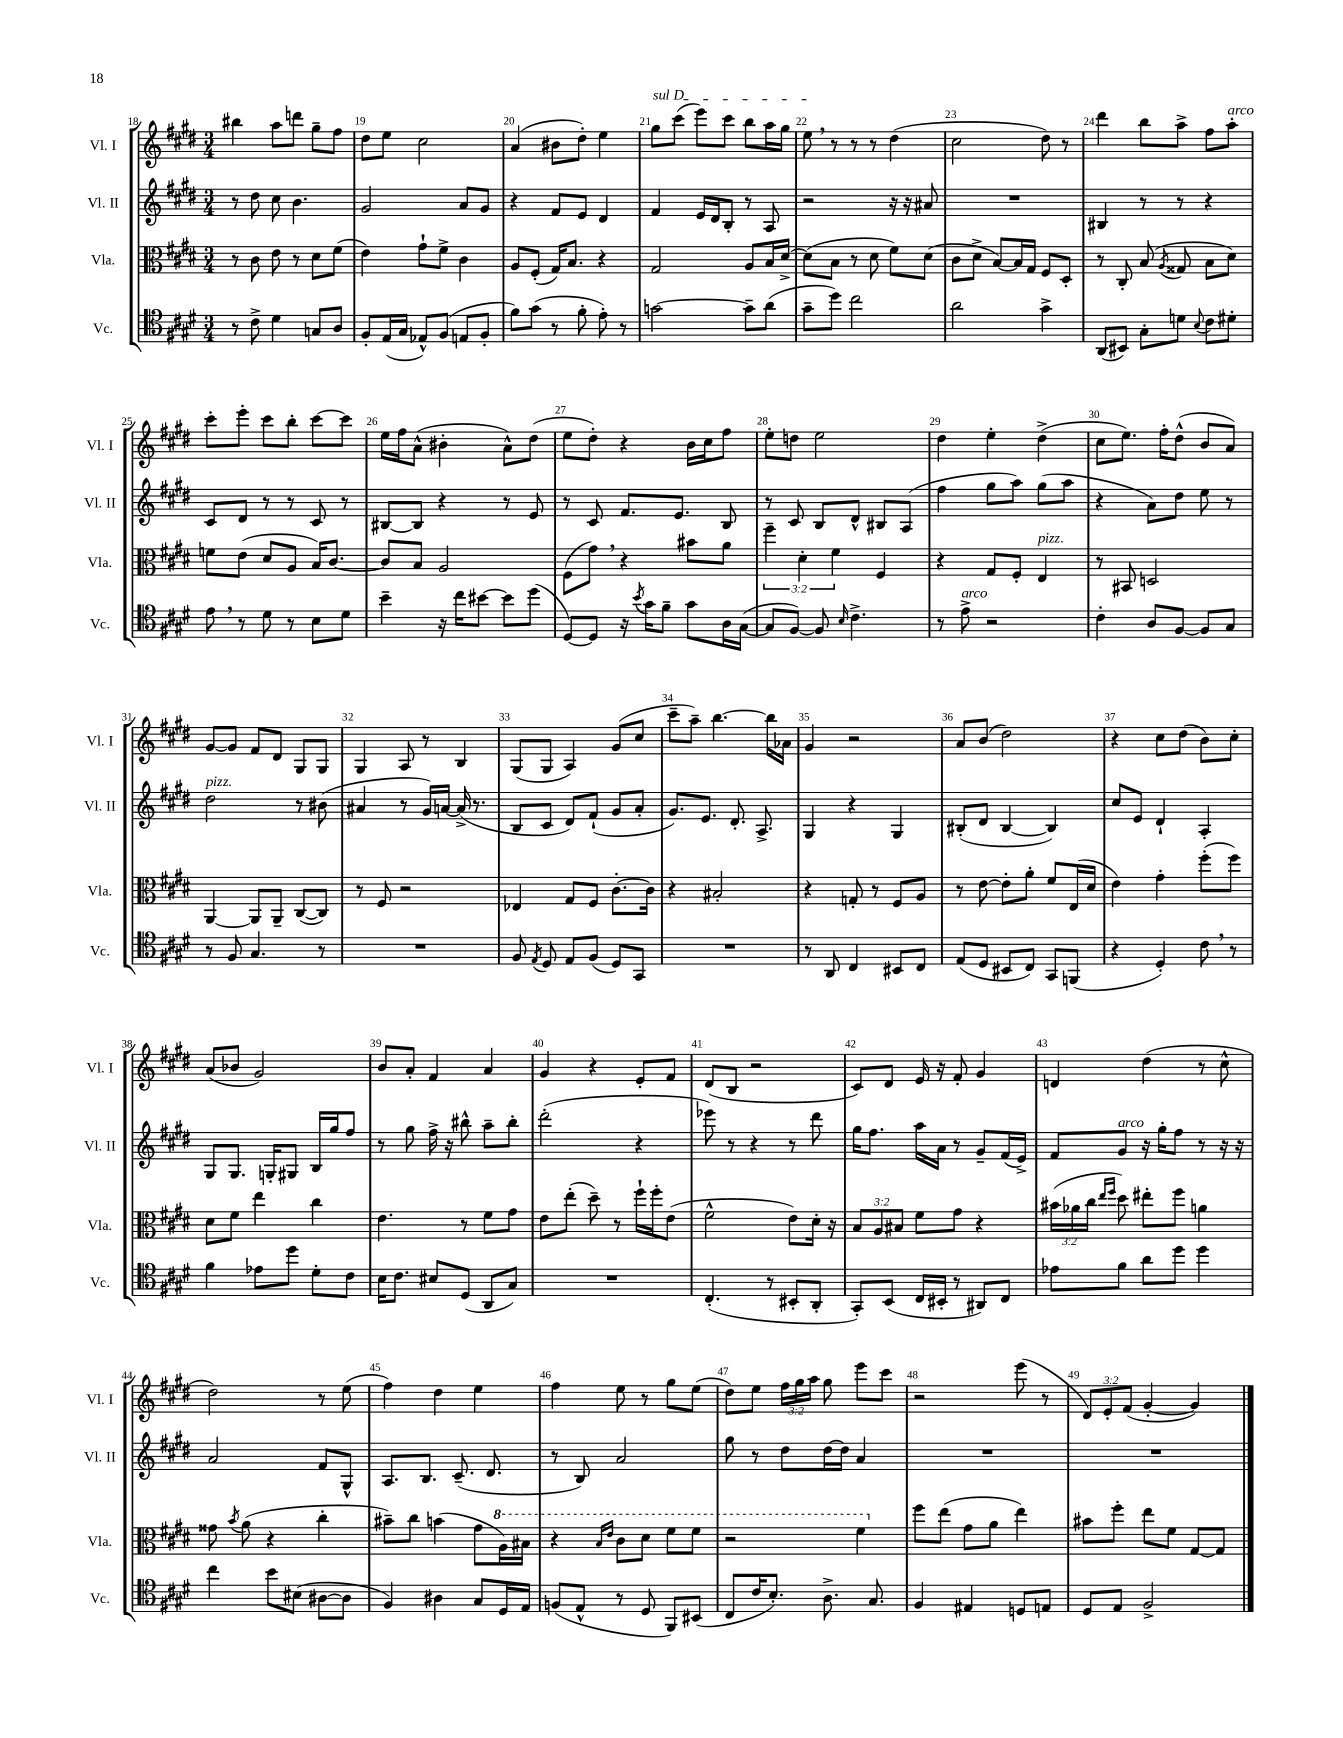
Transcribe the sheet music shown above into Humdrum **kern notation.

**kern	**kern	**kern	**kern
*part4	*part3	*part2	*part1
*staff4	*staff3	*staff2	*staff1
*I"Vc.	*I"Vla.	*I"Vl. II	*I"Vl. I
*I'Vc.	*I'Vla.	*I'Vl. II	*I'Vl. I
*clefC4	*clefC3	*clefG2	*clefG2
*k[f#c#g#d#]	*k[f#c#g#d#]	*k[f#c#g#d#]	*k[f#c#g#d#]
*M3/4	*M3/4	*M3/4	*M3/4
=18	=18	=18	=18
8r	8r	8r	4bb#X\
8c#^\	8c#\	8dd#\	.
4d#\	8e\	8cc#\	8aa\L
.	8r	4.b\	8dddn\J
8Gn/L	8d#\L	.	8gg#~\L
8A/J	(8f#\J	.	8ff#\J
=19	=19	=19	=19
8F#'/L	4e\)	2g#/	8dd#\L
(16E/L	.	.	8ee\J
16G#/JJ	.	.	.
8E-X^^/L)	8g#`\L	.	2cc#\
(8F#/J	8f#^\J	.	.
8En/L	4c#\	8a/L	.
8F#'/J	.	8g#/J	.
=20	=20	=20	=20
8f#\L)	8A/L	4r	(4a/
(8g#\J	(8F#'/J	.	.
8r	16G#/KL)	8f#/L	8b#X\L
.	8.B/J	.	.
8f#'\	.	8e/J	8dd#'\J)
8e'\)	4r	4d#/	4ee\
8r	.	.	.
=21	=21	=21	=21
!	!	!	!LO:TX:a:i:t=sul D
[2gn\	2G#/	4f#/	8gg#\L
.	.	.	(8ccc#\J
.	.	16e/LL	8eee\L)
.	.	16d#/J	.
.	.	8B'/J	8ccc#\J
8g~\L]	8A/L	8r	8bb\L
(8a\J	16B/L	8A/	16aa\L
.	[16d#^/JJ	.	16gg#\JJ
=22	=22	=22	=22
8g#~\L	(8d#\L]	2r	8ee,\
8dd#\J)	8B\J	.	8r
2cc#\	8r	.	8r
.	8d#\	.	8r
.	8f#\L)	16r	(4dd#\
.	.	16r	.
.	(8d#\J	8a#X/	.
=23	=23	=23	=23
2a\	8c#\L	2.r	2cc#\
.	8d#^\J	.	.
.	[8B/L)	.	.
.	16B/L]	.	.
.	16G#/JJ	.	.
4g#^\	8F#/L	.	8dd#\)
.	8D#'/J	.	8r
=24	=24	=24	=24
(8AA/L	8r	4B#X/	4ddd#\
8BB#X/J)	8C#'/	.	.
8G#'\L	(8B/	8r	8bb\L
.	8qA/	.	.
8dn\J	8G##X/	8r	8aa^\J
8qqB/	.	.	.
8c#\L	8B\L	4r	8ff#\L
!	!	!	!LO:TX:a:i:t=arco
8d#X'\J	8d#\J)	.	8aa'\J
!!LO:LB:g=z
=25	=25	=25	=25
8e,\	8fn\L	8c#/L	8ccc#'\L
8r	(8e\J	8d#/J	8eee'\J
8d#\	8d#/L	8r	8ccc#\L
8r	8A/J	8r	8bb'\J
8B\L	16B/KL)	8c#/	[8ccc#\L
.	[8.c#/J	.	.
8d#\J	.	8r	8ccc#\J]
=26	=26	=26	=26
4b~\	8c#/L]	[8B#X/L	16ee\LL
.	.	.	16ff#\J
.	8B/J	8B#/J]	(8a^^\J
16r	2A/	4r	4b#X'\
16cc#\KL	.	.	.
[8b#X\J	.	.	.
8b#\L]	.	8r	8a^^\L)
(8dd#\J	.	8e/	(8dd#\J
=27	=27	=27	=27
[8D#/L)	(8F#\L	8r	8ee\L
8D#/J]	8g#,\J)	8c#/	8dd#'\J)
16r	4r	8.f#/L	4r
8qb/	.	.	.
16g#\KL	.	.	.
8f#~\J	.	.	.
.	.	8.e/J	.
8g#\L	8b#X\L	.	16b\LL
.	.	.	16cc#\J
16A\L	8a\J	8B/	8ff#\J
([16G#\JJ	.	.	.
=28	=28	=28	=28
8G#/L]	6ff#~\	8r	8ee'\L
[8F#/J)	.	8c#/	8ddn\J
.	6d#'\	.	.
8F#/]	.	8B/L	2ee\
.	6f#\	.	.
16qqB/	.	.	.
4.c#^\	.	8d#^^/J	.
.	4F#/	8B#X/L	.
.	.	(8A/J	.
=29	=29	=29	=29
8r	4r	4ff#\	4dd#\
!LO:TX:a:i:t=arco	!	!	!
8e^\	.	.	.
2r	8G#/L	8gg#\L	4ee'\
.	8F#'/J	8aa\J)	.
!	!LO:TX:a:i:t=pizz.	!	!
.	4E/	(8gg#\L	(4dd#^\
.	.	8aa\J	.
=30	=30	=30	=30
4c#'\	8r	4r	8cc#\L
.	8BB#X/	.	8.ee\J)
8A/L	2Dn/	8a\L)	.
.	.	.	16ff#'\KL
[8F#/J	.	8dd#\J	(8dd#^^\J
8F#/L]	.	8ee\	8b/L
8G#/J	.	8r	8a/J)
!!LO:LB:g=z
=31	=31	=31	=31
!	!	!LO:TX:a:i:t=pizz.	!
8r	[4AA/	2dd#\	[8g#/L
8F#/	.	.	8g#/J]
4.G#/	8AA/L]	.	8f#/L
.	8AA~/J	.	8d#/J
.	([8C#/L	8r	8G#/L
8r	8C#/J])	(8b#X\	8G#/J
=32	=32	=32	=32
2.r	8r	4a#X/	4G#/
.	8F#/	.	.
.	2r	8r	8A/
.	.	16g#/LL)	8r
.	.	[16an/JJ	.
.	.	(16a^/]	4B/
.	.	8.r	.
=33	=33	=33	=33
8F#/	4E-X/	8B/L	(8G#/L
8qE/	.	.	.
8D#/	.	8c#/J	8G#/J
8E/L	8G#/L	8d#/L)	4A/)
(8F#/J	8F#/J	(8f#`/J	.
8D#/L)	[8.c#'\L	8g#/L	(8g#/L
8GG#/J	.	8a'/J	8cc#/J
.	16c#\Jk]	.	.
=34	=34	=34	=34
2.r	4r	8.g#/L)	8ccc#~\L
.	.	.	8aa~\J)
.	.	8.e/J	.
.	2B#X'/	.	[4.bb\
.	.	8.d#'/	.
.	.	8.A^/	.
.	.	.	16bb\LL]
.	.	.	16a-X\JJ
=35	=35	=35	=35
8r	4r	4G#/	4g#/
8AA/	.	.	.
4C#/	8Gn'/	4r	2r
.	8r	.	.
8BB#X/L	8F#/L	4G#/	.
8C#/J	8A/J	.	.
=36	=36	=36	=36
(8E/L	8r	(8B#X'/L	8a/L
8D#/J	[8e\	8d#/J	(8b/J
8BB#X/L	8e'\L]	[4B#/	2dd#\)
8C#/J)	8a'\J	.	.
8GG#/L	8f#/L	4B#/])	.
(8FFn/J	(16E/L	.	.
.	16d#/JJ	.	.
=37	=37	=37	=37
4r	4e\)	8cc#/L	4r
.	.	8e/J	.
4D#'/)	4g#'\	4d#`/	8cc#\L
.	.	.	(8dd#\J
8c#,\	(8ff#'\L	4A'/	8b\L)
8r	8ff#\J)	.	8cc#'\J
!!LO:LB:g=z
=38	=38	=38	=38
4f#\	8d#\L	8G#/L	(8a/L
.	8f#\J	8.G#/J	8b-X/J
8e-X\L	4ee\	.	2g#/)
.	.	16Gn'/KL	.
8dd#\J	.	8G#X/J	.
8d#'\L	4cc#\	16B/LL	.
.	.	16gg#/J	.
8c#\J	.	8ff#/J	.
=39	=39	=39	=39
16B\KL	4.e\	8r	8b/L
8.c#\J	.	.	.
.	.	8gg#\	8a'/J
8B#X/L	.	16ff#^\	4f#/
.	.	16r	.
(8D#/J	8r	8bb#X^^\	.
8AA/L	8f#\L	8aa~\L	4a/
8G#/J)	8g#\J	8bb#'\J	.
=40	=40	=40	=40
2.r	8e\L	(2ddd#'\	4g#/
.	(8ee'\J	.	.
.	8dd#~\)	.	4r
.	8r	.	.
.	16ff#`\LL	4r	8e'/L
.	16ff#'\J	.	.
.	(8e\J	.	8f#/J
=41	=41	=41	=41
(4.C#'/	2f#^^\	8eee-X\)	(8d#/L
.	.	8r	8B/J
.	.	4r	2r
8r	.	.	.
8BB#X'/L	8e\L)	8r	.
8AA'/J	16d#'\Jk	8ddd#\	.
.	16r	.	.
=42	=42	=42	=42
8GG#'/L)	12B/L	16gg#\KL	8c#/L)
.	.	8.ff#\J	.
.	12A/	.	.
(8BB/J	.	.	8d#/J
.	12B#X/J	.	.
16C#/LL	8f#\L	16aa\LL	16e/
16BB#X'/JJ	.	16a\JJ	16r
8r	8g#\J	8r	8f#'/
8AA#X/L)	4r	8g#~/L	4g#/
8C#/J	.	(16f#/L	.
.	.	16e^/JJ)	.
=43	=43	=43	=43
8e-X\L	(24b#X\LL	8f#/L	4dn/
.	24a-X\	.	.
.	24cc#\JJ	.	.
.	16qqee/LL	.	.
.	16qqff#/JJ	.	.
!	!	!LO:TX:a:i:t=arco	!
8f#\J	8dd#\)	8g#/J	.
8a\L	8ee#X'\L	16r	(4dd#\
.	.	16gg#'\KL	.
8dd#\J	8ff#\J	8ff#\J	.
4dd#\	4an\	8r	8r
.	.	16r	8cc#^^\
.	.	16r	.
!!LO:LB:g=z
=44	=44	=44	=44
4cc#\	8g##X\	2a/	2dd#\)
.	8qb/	.	.
.	(8a\	.	.
8b\L	4r	.	.
(8B#X\J	.	.	.
[8A#X\L	4cc#'\	8f#/L	8r
8A#\J]	.	8G#^^/J	(8ee\
=45	=45	=45	=45
4F#/)	8b#X~\L)	8.A/L	4ff#\)
.	8cc#\J	.	.
.	.	8.B/J	.
4A#X\	(4bn\	.	4dd#\
.	.	(8.c#~/	.
8G#/L	8g#\L	.	4ee\
.	.	8.d#/	.
*	*8va	*	*
16D#/L	16a\L)	.	.
16E/JJ	16b#X\JJ	.	.
=46	=46	=46	=46
(8Fn/L	4r	8r	4ff#\
8E^^/J	.	8B/)	.
.	16qqb/LL	.	.
.	16qqee/JJ	.	.
8r	8cc#\L	2a/	8ee\
8D#/	8dd#\J	.	8r
8FF#/L)	8ff#\L	.	8gg#\L
(8BB#X/J	8ff#\J	.	(8ee\J
=47	=47	=47	=47
8C#/L	2r	8gg#\	8dd#\L)
16c#/K	.	8r	8ee\J
8.B'/J)	.	.	.
.	.	8dd#\L	24ff#\LL
.	.	.	24gg#\
.	.	.	24aa\JJ
8.A^\	.	[16dd#\L	8gg#\
.	.	16dd#\JJ]	.
.	4ff#\	4a/	8eee\L
8.G#/	.	.	.
.	.	.	8ccc#\J
=48	=48	=48	=48
*	*X8va	*	*
4F#/	8ff#\L	2.r	2r
.	(8ee\J	.	.
4E#X/	8g#\L	.	.
.	8a\J	.	.
8Dn/L	4ee\)	.	(8eee\
8En/J	.	.	8r
=49	=49	=49	=49
8D#/L	8b#X\L	2.r	12d#/L)
.	.	.	12e'/
8E/J	8ff#'\J	.	.
.	.	.	(12f#/J
2F#^/	8ee\L	.	[4g#'/
.	8f#\J	.	.
.	[8G#/L	.	4g#/])
.	8G#/J]	.	.
==	==	==	==
*-	*-	*-	*-
